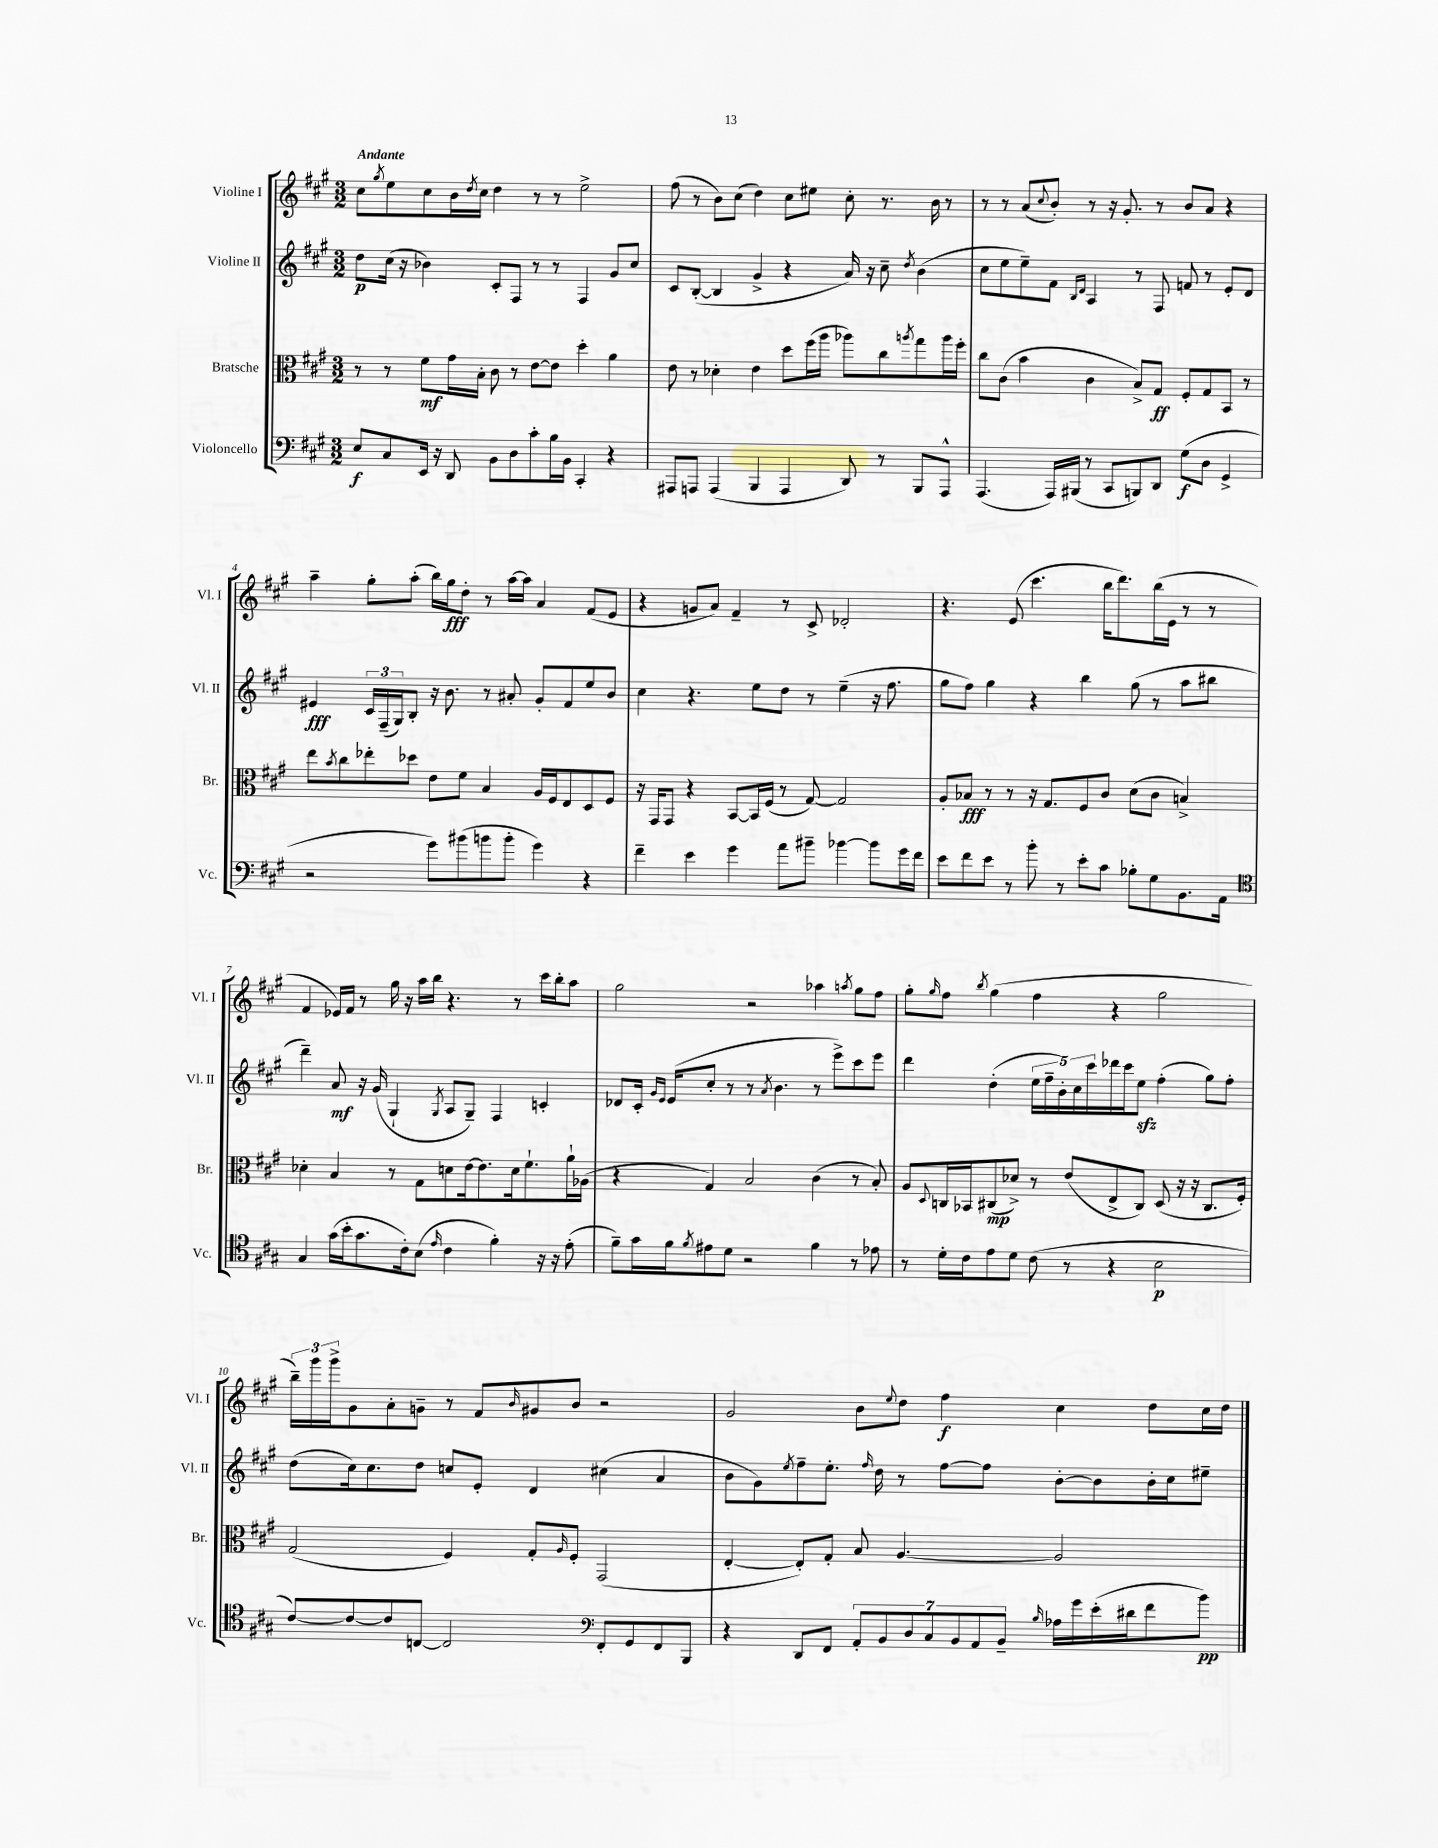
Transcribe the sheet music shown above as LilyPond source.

<<
\new StaffGroup <<
\new Staff = "s0" \with { instrumentName = "Violine I" shortInstrumentName = "Vl. I" } {
    \clef treble \key a \major \numericTimeSignature \time 3/2 \tempo "Andante"
    cis''8 \acciaccatura { gis''8 } e''8 cis''8 b'16 \acciaccatura { d''8 } cis''16 d''4 r8 r8 e''2-> |
    fis''8( r8 b'8) cis''8( d''4) cis''8 eis''8 cis''8-. r8. b'16 r8 |
    r8 r8 a'8( \appoggiatura { cis''8 } b'8-.) r8 r16 gis'8.-. r8 b'8 a'8 r4 |
    a''4-- gis''8-. a''8-.( b''16) gis''16\fff d''8-. r8 a''16~ a''16 a'4 fis'8( e'8 |
    r4 g'8 a'8) fis'4-- r8 cis'8-> des'2-. |
    r4. e'8( cis'''4. b''16 d'''8.) b''16( e'16 r8 r8 |
    fis'4 ees'16) fis'16 r8 gis''16 r16 a''16 b''16 r4. r8 cis'''16 b''16-. a''8 |
    gis''2 r2 aes''4 \acciaccatura { a''8 } gis''8 fis''8 |
    gis''8-. \grace { gis''16 } fis''8 \acciaccatura { b''8 } gis''4( fis''4 r4 gis''2 |
    \tuplet 3/2 { b''16--) gis'''16 gis'''16-> } gis'8 a'8-. g'8-- r8 fis'8 \grace { b'16 } gis'8 b'8 r2 |
    gis'2 b'8 \appoggiatura { e''8 } d''8 fis''4\f cis''4 d''8 cis''16 d''16 \bar "|." |
}
\new Staff = "s1" \with { instrumentName = "Violine II" shortInstrumentName = "Vl. II" } {
    \clef treble \key a \major \numericTimeSignature \time 3/2
    d''8\p cis''16( r16 bes'4) cis'8-. fis8 r8 r8 fis4 gis'8 cis''8 |
    cis'8 b8~-.( b4 gis'4-> r4 a'16) r16 cis''8-- \acciaccatura { d''8 } b'4( |
    cis''8 e''8 e''8--) fis'8 \grace { b16 d'16 } a4 r8 fis8 f'8 r8 e'8-. d'8 |
    eis'4\fff \tuplet 3/2 { cis'16 fis16--( gis16) } b8-. r16 b'8. r8 ais'8-. gis'8-. fis'8 e''8 b'8 |
    cis''4 r4. e''8 d''8 r8 e''4--( r16 fis''8. |
    gis''8 fis''8) gis''4 r4 b''4 gis''8( r8 a''8 bis''8 |
    d'''4--) a'8\mf r16 gis'16( gis4-! \acciaccatura { gis8 } a8 gis8--) fis4 c'4-. |
    des'8 cis'16-. \grace { gis'16 e'16 } e'16( cis''8-. r8 r8 \acciaccatura { a'8 } b'4. r8 e'''8->) cis'''8 e'''8 |
    d'''4 d''4-.( \tuplet 5/4 { e''16 fis''16-- b'16-.) cis''16 cis'''16 } des'''16 cis'''16 e''8\sfz fis''4-.( gis''8) fis''8-. |
    d''8( cis''16) cis''8. d''8 c''8 e'8-. d'4 cis''4( a'4 |
    b'8 gis'8) \acciaccatura { e''8 } fis''8-- e''8.-. \grace { fis''16 } d''16 r8 fis''8~ fis''8 b'8~-. b'8 b'16-. cis''16 eis''8-- \bar "|." |
}
\new Staff = "s2" \with { instrumentName = "Bratsche" shortInstrumentName = "Br." } {
    \clef alto \key a \major \numericTimeSignature \time 3/2
    r8 r8 fis'8\mf gis'16 b16-. cis'8 r8 e'8~ e'8 d''4-. a'4 |
    e'8 r8 des'4-. e'4 d''8 fis''16( a''16 aes''8) cis''8 \acciaccatura { a''8 } gis''8 a''16 fis''16-. |
    cis''8 cis'8( b'4 cis'4 b8->) gis8\ff fis8-. gis8 b,8 r8 |
    e''8 \acciaccatura { b'8 } cis''8 ees''8-. des''8 e'8 fis'8 b4 a16 fis16 e8 d8 fis8 |
    r16 gis,16 gis,8 r4 b,8~ b,16 fis16( r8 gis8~) gis2 |
    a8-. bes8\fff r8 r8 r16 gis8. fis8 cis'8 d'8( cis'8 b4->) |
    des'4-. b4 r8 gis8 d'8 e'16~ e'8. d'16 fis'8.-! a'16-! aes16( |
    r4 gis4) b2 cis'4( r8 b8-.) |
    a8 \appoggiatura { d8 } c16 bes,16 cis8\mp( des'8->) r8 e'8( e8-> cis8) d8( r16 r16 cis8. fis16-.) |
    gis2( fis4) gis8-. \grace { a16 } fis8-. gis,2( |
    e4~-. e8-.) gis8-. b8 a4.~ a2 \bar "|." |
}
\new Staff = "s3" \with { instrumentName = "Violoncello" shortInstrumentName = "Vc." } {
    \clef bass \key a \major \numericTimeSignature \time 3/2
    e8\f cis8 e,16 r16 d,8 b,8 d8 cis'8-. b16 b,16 cis,4-. r4 |
    ais,,8 a,,8 a,,4( b,,4 a,,4 d,8) r8 b,,8 a,,8-^ |
    a,,4.( a,,16) bis,,16( r8 cis,8 b,,8) d,8 gis8\f( d8 gis,4-> |
    r2 gis'8) bis'8( b'8 b'8-. gis'4) r4 |
    fis'4-- e'4 gis'4 a'8 bis'8-- bes'4~ bes'8 gis'16 fis'16 |
    e'8 fis'8 e'8 r8 b'8-. r8 e'8-. cis'8 bes8-. gis8 b,8. a,16 |
    \clef tenor gis4 gis'16( b'16-. gis'8. cis'16-.) b8( \grace { e'16 } cis'4 fis'4-.) r16 r16 e'8-.( |
    fis'8--) gis'16 fis'16 \acciaccatura { fis'8 } eis'8 d'8 r2 fis'4 r8 ees'8 |
    r8 d'16-. cis'16 e'8 d'8 cis'8( r8 r4 b2\p |
    cis'8~) cis'8~ cis'8 c8~ c2 \clef bass fis,8-. gis,8 fis,8 b,,8 |
    r4 d,8 fis,8 \tuplet 7/4 { a,8-. b,8 d8 cis8 b,8 a,8 b,8-- } \grace { b16 } aes16 gis'16 e'16-.( dis'16 fis'8 b'8\pp) \bar "|." |
}
>>
>>
